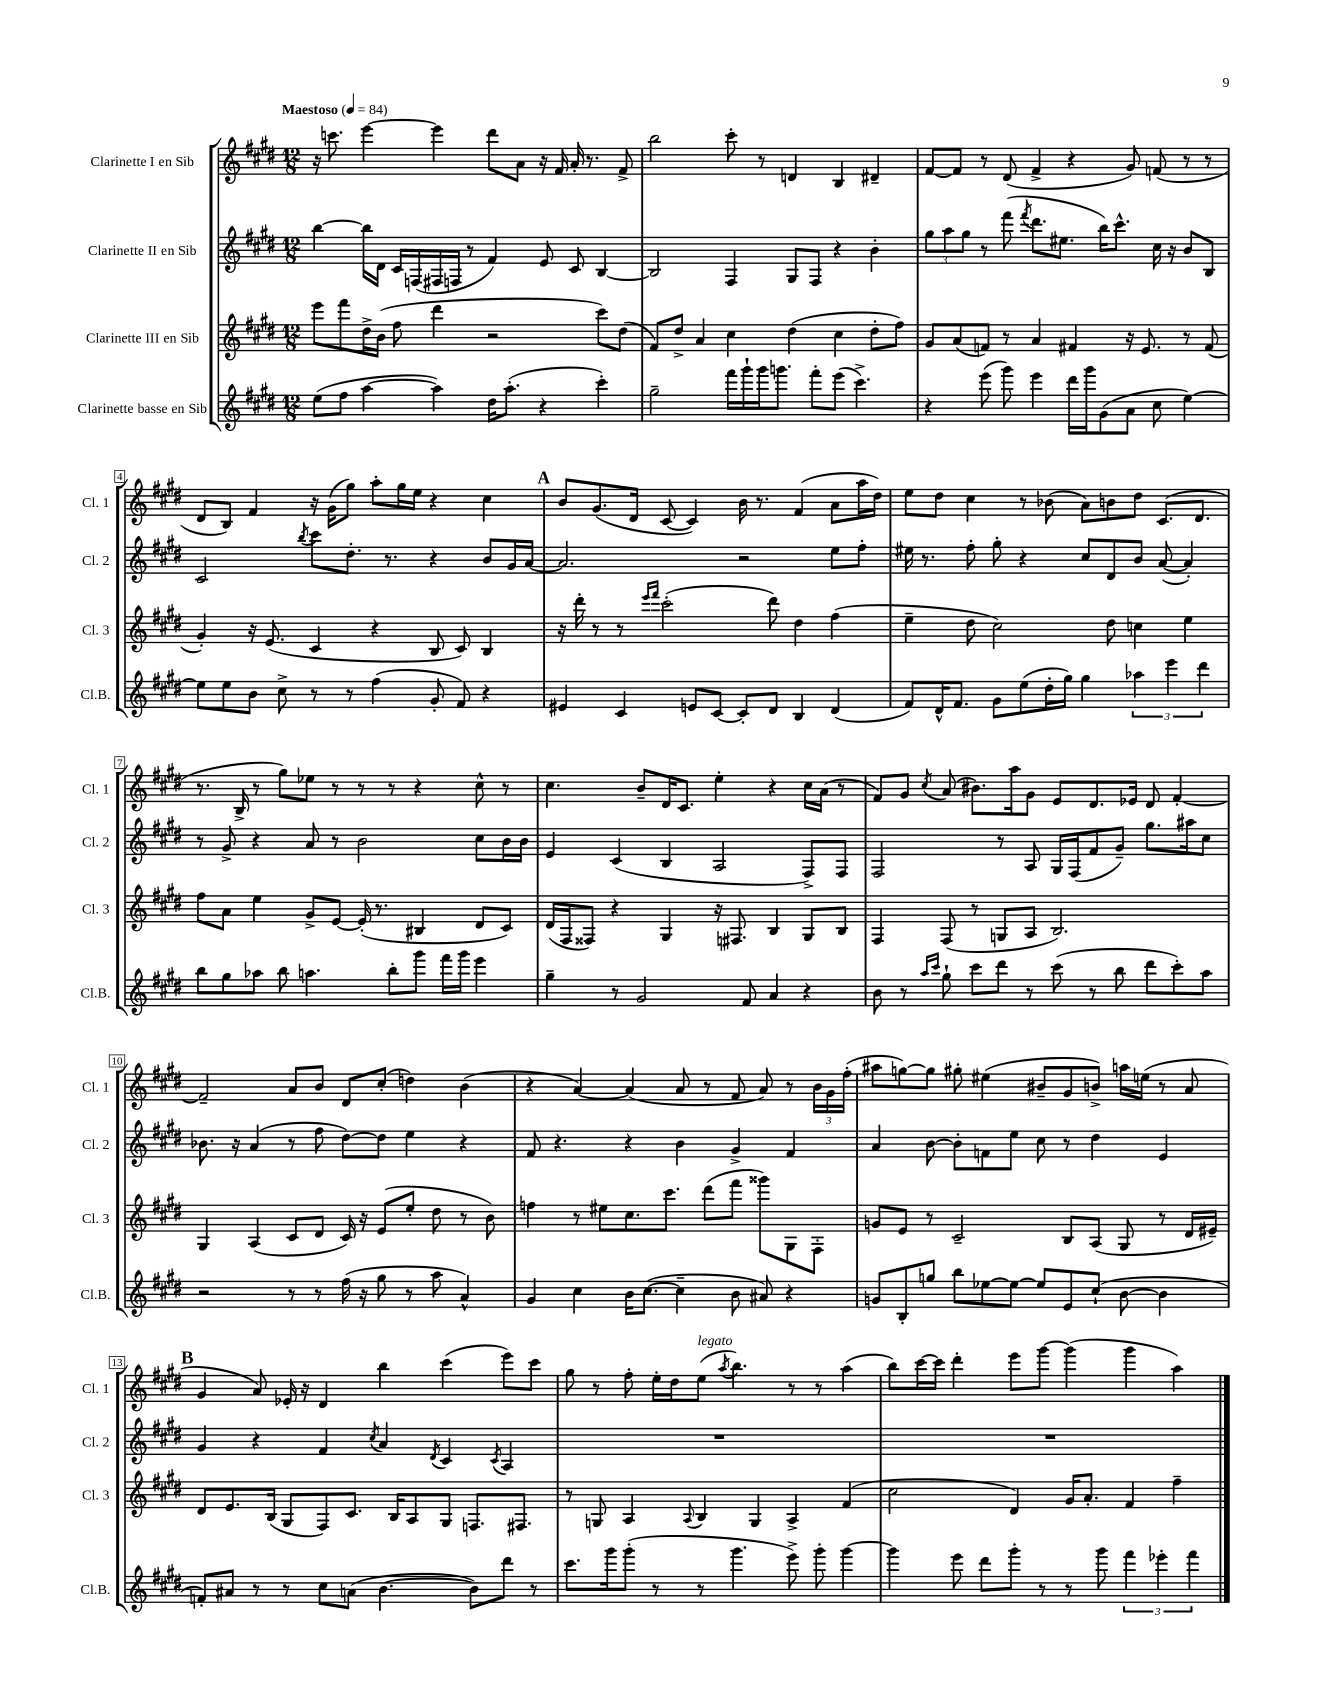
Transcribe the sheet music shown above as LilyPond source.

<<
\new StaffGroup <<
\new Staff = "s0" \with { instrumentName = "Clarinette I en Sib" shortInstrumentName = "Cl. 1" } {
    \clef treble \key e \major \numericTimeSignature \time 12/8 \tempo "Maestoso" 4 = 84
    \autoBeamOff r16 c'''8. e'''4~ e'''4 dis'''8[ a'8] r16 fis'16 a'16-. r8. fis'8-> |
    b''2 cis'''8-. r8 d'4 b4 dis'4-- |
    fis'8[~ fis'8] r8 dis'8( fis'4-> r4 gis'8) f'8( r8 r8 |
    dis'8[ b8]) fis'4 r16 gis'16[( gis''8]) a''8[-. gis''16 e''16] r4 cis''4 |
    \mark \markup { \bold "A" } b'8[ gis'8.( dis'16] cis'8~ cis'4) b'16 r8. fis'4( a'8[ a''16 dis''16]) |
    e''8[ dis''8] cis''4 r8 bes'8( a'8[) b'8 dis''8] cis'8.[( dis'8.] |
    r8. b16-> r8 gis''8[) ees''8] r8 r8 r8 r4 cis''8-^ r8 |
    cis''4. b'8[-- dis'16 cis'8.] e''4-. r4 cis''16[ a'16]( r8 |
    fis'8[) gis'8] \acciaccatura { cis''8 } a'8( bis'8.[) a''16 gis'8] e'8[ dis'8. ees'16] dis'8 fis'4~-. |
    fis'2-- a'8[ b'8] dis'8[ cis''8]-.( d''4) b'4( |
    r4 a'4~) a'4( a'8 r8 fis'8 a'8) r8 \tuplet 3/2 { b'16[ gis'16 fis''16]-.( } |
    ais''8[ g''8~) g''8] gis''8-. eis''4( bis'8[-- gis'8 b'8]->) a''16[ e''16]( r8 a'8 |
    \mark \markup { \bold "B" } gis'4 a'8) ees'16-. r16 dis'4 b''4 cis'''4( e'''8[) cis'''8] |
    gis''8 r8 fis''8-. e''16[-. dis''16 e''8]^\markup { \italic "legato" }( \acciaccatura { a''8 } b''4.) r8 r8 a''4( |
    b''8[) cis'''16~ cis'''16] dis'''4-. e'''8[ gis'''8]~ gis'''4( gis'''4 a''4) \bar "|." |
}
\new Staff = "s1" \with { instrumentName = "Clarinette II en Sib" shortInstrumentName = "Cl. 2" } {
    \clef treble \key e \major \numericTimeSignature \time 12/8
    \autoBeamOff b''4~ b''16[ dis'16] cis'16[ f16( fis16 f16] r8 fis'4) e'8 cis'8 b4~ |
    b2 fis4 gis8[ fis8] r4 b'4-. |
    \tuplet 3/2 { gis''8[ a''8 gis''8] } r8 fis'''8( \acciaccatura { fis'''8 } dis'''8.[ eis''8.] b''16[) cis'''8.]-^ cis''16 r16 b'8[ b8] |
    cis'2 \acciaccatura { b''8 } cis'''8[ dis''8.]-. r8. r4 b'8[ gis'16 a'16]~ |
    \mark \markup { \bold "A" } a'2. r2 e''8[ fis''8]-. |
    eis''16 r8. fis''8-. gis''8-. r4 cis''8[ dis'8 b'8] a'8~( a'4-.) |
    r8 gis'8-> r4 a'8 r8 b'2 cis''8[ b'16 b'16] |
    e'4 cis'4( b4 a2 fis8[->) fis8] |
    fis2 r8 a8 gis16[ fis16( fis'8 gis'8]--) gis''8.[ ais''16 cis''8] |
    bes'8. r16 a'4( r8 fis''8 dis''8[~) dis''8] e''4 r4 |
    fis'8 r4. r4 b'4 gis'4-> fis'4 |
    a'4 b'8~ b'8[-. f'8 e''8] cis''8 r8 dis''4 e'4 |
    \mark \markup { \bold "B" } gis'4 r4 fis'4 \acciaccatura { cis''8 } a'4 \acciaccatura { dis'8 } cis'4 \acciaccatura { cis'8 } a4 |
    R1. |
    R1. \bar "|." |
}
\new Staff = "s2" \with { instrumentName = "Clarinette III en Sib" shortInstrumentName = "Cl. 3" } {
    \clef treble \key e \major \numericTimeSignature \time 12/8
    \autoBeamOff e'''8[ fis'''8 dis''16-> b'16]( fis''8 dis'''4 r2 cis'''8[) dis''8]( |
    fis'8[) dis''8]-> a'4 cis''4 dis''4( cis''4 dis''8[-. fis''8]) |
    gis'8[ a'8( f'8]) r8 a'4 fis'4 r16 e'8. r8 fis'8( |
    gis'4-.) r16 e'8.( cis'4 r4 b8 cis'8) b4 |
    \mark \markup { \bold "A" } r16 dis'''16-. r8 r8 \grace { e'''16[ fis'''16] } cis'''2-.( dis'''8) dis''4 fis''4( |
    e''4-- dis''8 cis''2) dis''8 c''4 e''4 |
    fis''8[ a'8] e''4 gis'8[-> e'8]~ e'16-.( r8. bis4 dis'8[ cis'8]) |
    dis'16[( fis16 fisis8]) r4 gis4 r16 fis8. b4 gis8[ b8] |
    fis4 fis8( r8 g8[ a8] b2.) |
    gis4 a4( cis'8[ dis'8] cis'16) r16 e'8[( e''8]-. dis''8 r8 b'8) |
    f''4 r8 eis''8[ cis''8. cis'''8.] dis'''8[( fis'''8] gisis'''8[) gis8 fis8]-. |
    g'8[ e'8] r8 cis'2-- b8[ a8]( gis8 r8 dis'16[ eis'16]--) |
    \mark \markup { \bold "B" } dis'8[ e'8. b16]( gis8[ fis8) cis'8.] b16[ a8 gis8] f8.[ fis8.] |
    r8 g8 a4 \appoggiatura { a8 } b4 g4 a4-> fis'4( |
    cis''2 dis'4) gis'16[ a'8.]-. fis'4 fis''4-- \bar "|." |
}
\new Staff = "s3" \with { instrumentName = "Clarinette basse en Sib" shortInstrumentName = "Cl.B." } {
    \clef treble \key e \major \numericTimeSignature \time 12/8
    \autoBeamOff e''8[( fis''8] a''4~ a''4) dis''16[ a''8.]-.( r4 cis'''4-.) |
    gis''2-- fis'''16[ gis'''16-! gis'''16 g'''8.] fis'''8[-. e'''8]( cis'''4.->) |
    r4 e'''8( gis'''8) e'''4 dis'''16[ gis'''16 gis'8( a'8] cis''8 e''4~) |
    e''8[ e''8 b'8] cis''8-> r8 r8 fis''4( gis'8-. fis'8) r4 |
    \mark \markup { \bold "A" } eis'4 cis'4 e'8[ cis'8]~ cis'8[-. dis'8] b4 dis'4( |
    fis'8[) dis'16-^ fis'8.] gis'8[ e''8( dis''16-. gis''16]) gis''4 \tuplet 3/2 { aes''4 e'''4 dis'''4 } |
    b''8[ gis''8 aes''8] b''8 a''4. b''8[-. gis'''8] fis'''16[ gis'''16] e'''4 |
    gis''4-- r8 gis'2 fis'8 a'4 r4 |
    b'8 r8 \grace { a''16[ cis'''16] } gis''8-! cis'''8[ dis'''8] r8 cis'''8( r8 b''8 dis'''8[ cis'''8-.) a''8] |
    r2 r8 r8 fis''16( r16 gis''8 r8 a''8 a'4-^) |
    gis'4 cis''4 b'16[ cis''8.]~( cis''4-- b'8 ais'8) r4 |
    g'8[ b8-. g''8] b''8[ ees''8~ ees''8]~ ees''8[ e'8 cis''8]-!( b'8~ b'4 |
    \mark \markup { \bold "B" } f'8[-.) ais'8] r8 r8 cis''8[ a'8]( b'4.~ b'8[) dis'''8] r8 |
    cis'''8.[ gis'''16 gis'''8]-.( r8 r8 gis'''4. e'''8->) gis'''8-. gis'''4~ |
    gis'''4 e'''8 dis'''8[ gis'''8]-. r8 r8 gis'''8 \tuplet 3/2 { fis'''4 ees'''4-. fis'''4 } \bar "|." |
}
>>
>>
\layout { \context { \Score \override BarNumber.stencil = #(make-stencil-boxer 0.1 0.3 ly:text-interface::print) } }
